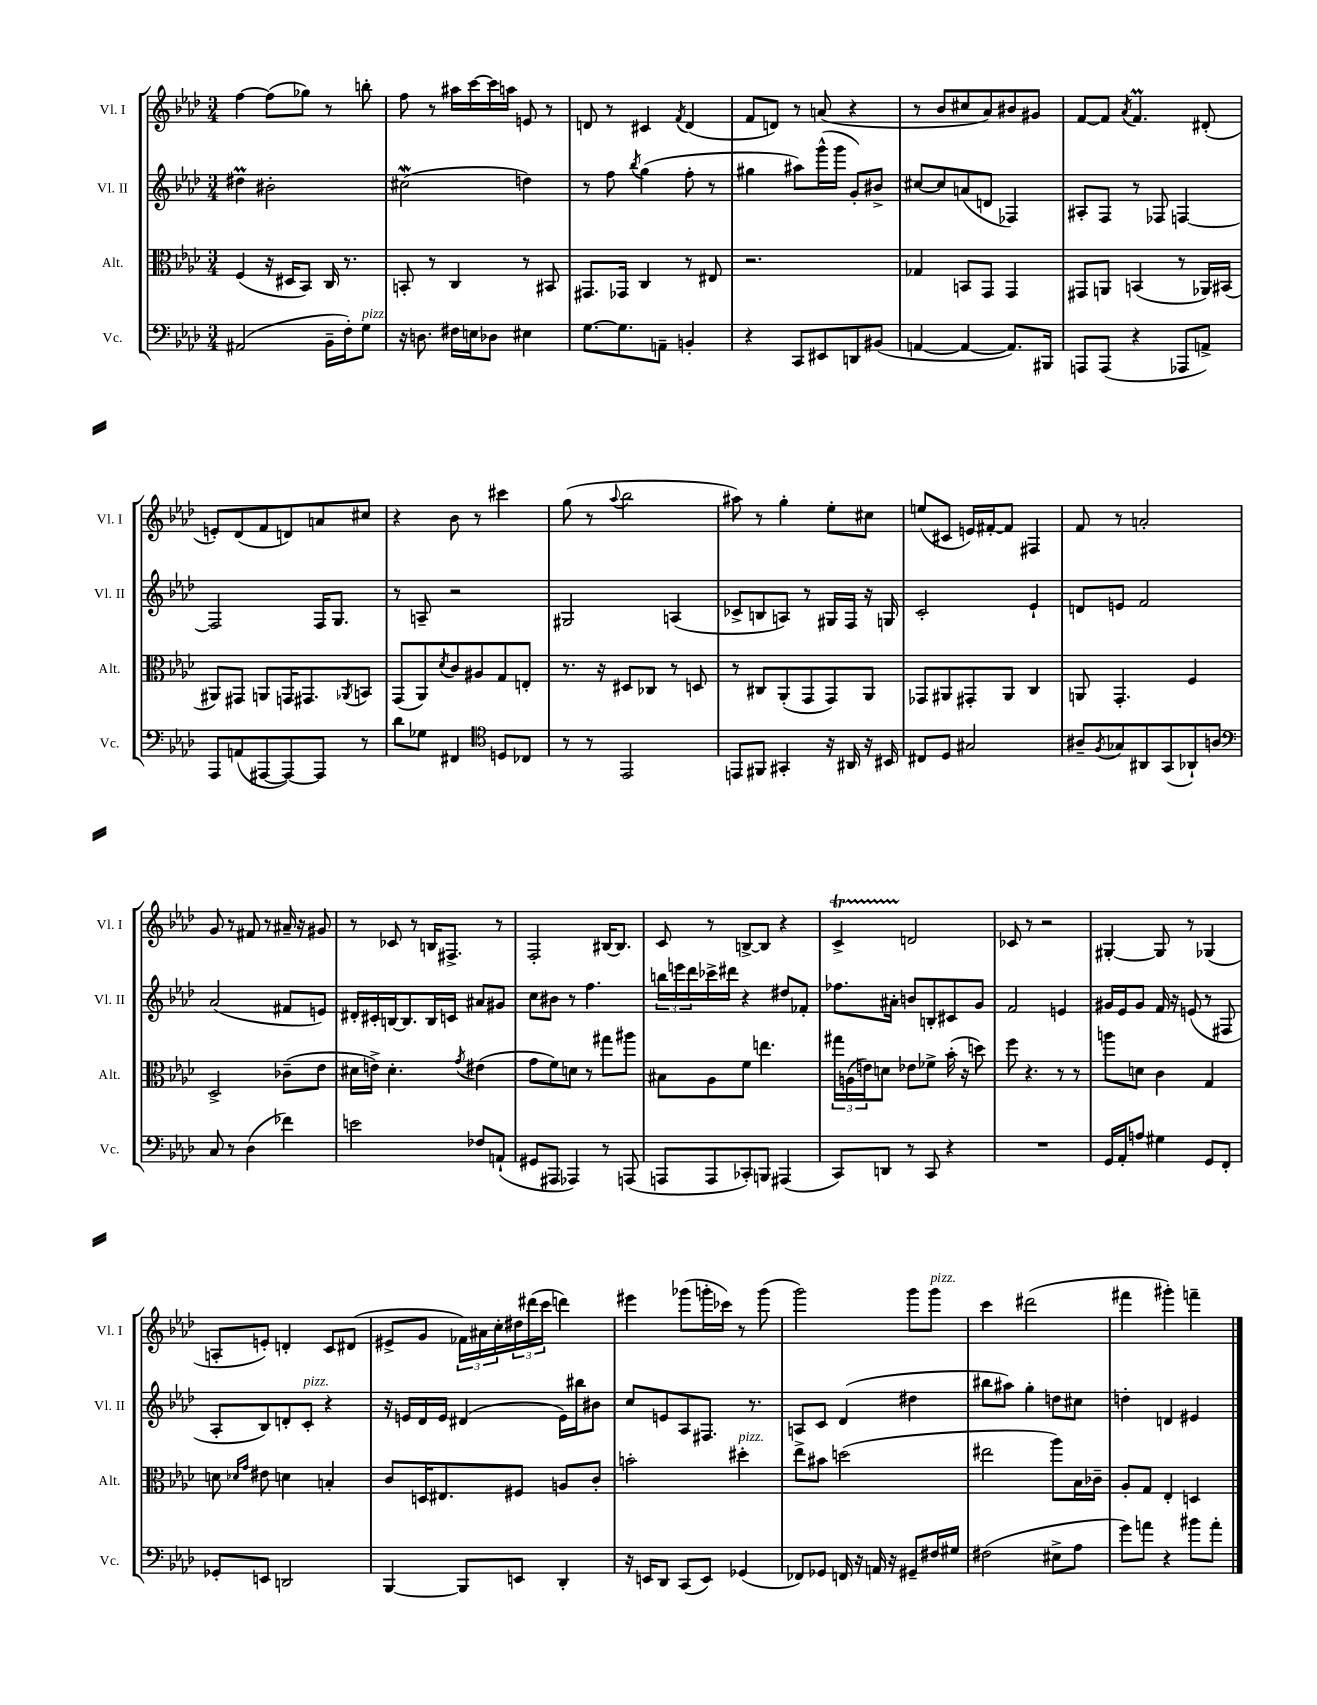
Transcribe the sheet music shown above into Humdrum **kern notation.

**kern	**kern	**kern	**kern
*staff4	*staff3	*staff2	*staff1
*clefF4	*clefC3	*clefG2	*clefG2
*k[b-e-a-d-]	*k[b-e-a-d-]	*k[b-e-a-d-]	*k[b-e-a-d-]
*M3/4	*M3/4	*M3/4	*M3/4
(2AA#/	(4F/	4dd#\	[4ff\
.	16r	2b#'\	(8ff\]L
.	16D#/LK	.	.
.	8BB-/J)	.	8gg-\J)
16BB-~\LL	16C/	.	8r
16F'\J)	8.r	.	.
8G\J	.	.	8bb'\
=	=	=	=
16r	8BB'/	(2cc#\	8ff\
8.D\	.	.	.
.	8r	.	8r
16F#\LL	4C/	.	16aa#\LL
16E\J	.	.	[16ccc\
8D-\J	.	.	16ccc\]
.	.	.	16aa\JJ
4E#\	8r	4dd\)	8e/
.	8BB#/	.	8r
=	=	=	=
[8.G\L	8.GG#/L	8r	8d/
.	.	8ff\	8r
8.G\]	16GG-/Jk	.	.
.	.	8qbb-/	.
.	4C/	(4gg\	4c#/
8AA~\J	.	.	.
.	.	.	8qf/
4BB'/	8r	8ff'\	(4d/
.	8E#/	8r	.
=	=	=	=
4r	2.r	4gg#\	8f/L
.	.	.	8d/J)
8CC/L	.	8aa#\L)	8r
8EE#/	.	(16ggg^^\L	(8a/
.	.	16ggg\JJ	.
8DD/	.	8g'/L)	4r
(8BB#/J	.	8b#^/J	.
=	=	=	=
[4AA/	4G-/	[8cc#/L	8r
.	.	8cc#/]	8b-/L
4AA/_	8BB/L	(8a/	8cc#/
.	8GG/J	8d/J	8a-/)
8.AA/]L)	4GG/	4F-/)	8b#/
.	.	.	8g#/J
16BBB#/Jk	.	.	.
=	=	=	=
8AAA/L	8GG#/L	8A#'/L	[8f/L
(8AAA/J	8AA/J	8F/J	8f/]J
.	.	.	8qa-/
4r	(4BB/	8r	4.f/
.	.	8F-/	.
8AAA-/L	8r	[4F/	.
8AA^/J)	16AA-/LL)	.	(8d#'/
.	(16BB#/JJ	.	.
=	=	=	=
8AAA-/L	8AA#/L)	2F/]	8e'/L)
(8AA/	8GG#/J	.	(8d-/
[8AAA#/	8AA/L	.	8f/
8AAA#/_)	16GG/K	.	8d/)
.	8.GG#/	.	.
8AAA#/]J	.	16F/LK	8a/
.	.	8.G/J	.
.	8qAA-/	.	.
8r	8BB/J	.	8cc#/J
=	=	=	=
8d-\L	(8GG/L	8r	4r
8G-\J	8AA-/)	8A~/	.
.	8qd-/	.	.
4FF#/	8c/	2r	8b-\
.	8A#/	.	8r
*clefC4	*	*	*
8D/L	8G/	.	4ccc#\
8C-/J	8E'/J	.	.
=	=	=	=
8r	8.r	2G#/	(8gg\
8r	.	.	8r
.	16r	.	.
.	.	.	8qqaa-/
2EE-/	8D#/L	.	2bb-\
.	8C-/J	.	.
.	8r	(4A/	.
.	8D/	.	.
=	=	=	=
8EE/L	8r	8c-^/L	8aa#\)
8FF#/J	8C#/L	8B/	8r
4GG#'/	(8AA-'/	8A/J)	4gg'\
.	8GG/	8r	.
16r	8GG/)	16G#/LL	8ee-'\L
16AA#/	.	16F/JJ	.
16r	8AA-/J	16r	8cc#\J
16BB#/	.	16G/	.
=	=	=	=
8C#/L	8GG-/L	2c'/	(8ee/L
8D-/J	8AA#/	.	8c#/J
2G#/	8GG#'/	.	16e/LL)
.	.	.	[16f#'/J
.	8AA#/J	.	8f#/]J
.	4C/	4e-`/	4F#/
=	=	=	=
8A#~/L	8AA/	8d/L	8f/
8qF/	.	.	.
8G-/	4.GG'/	8e/J	8r
8AA#/	.	2f/	2a'/
(8GG/	.	.	.
8AA-`/)	4F/	.	.
8A/J	.	.	.
=	=	=	=
*clefF4	*	*	*
8C/	2D-^/	(2a-/	8g/
8r	.	.	8r
(4D-\	.	.	8f#/
.	.	.	8r
4f-\)	(8c-~\L	8f#/L	16a#~/
.	.	.	16r
.	8e-\J	8e/J)	8g#/
=	=	=	=
2e\	16d#\LL	16d#'/LL	8r
.	16e^\JJ)	16c#'/	.
.	4.d#'\	[16B/J	8c-/
.	.	8.B/]	.
.	.	.	8r
.	.	16B/L	16B/LK
.	.	16c/JJ	8.F#^/J
.	8qg/	.	.
8F-/L	(4e#\	8a#/L	.
(8AA`/J	.	8g#/J	8r
=	=	=	=
8GG#/L	8g\L	8cc\L	2F'/
8AAA#/J	8f\)	8b#\J	.
4AAA-/)	8d\J	8r	.
.	8r	4.ff\	.
8r	8gg#\L	.	[16B#/LK
.	.	.	8.B#/]J
(8AAA/	8aa#\J	.	.
=	=	=	=
8AAA/L	8B#\L	24bb\LL	8c/
.	.	24eee\	.
.	.	24ddd-\	.
8AAA/	8A-\	16ccc-^\	8r
.	.	16ddd#\JJ	.
8CC-'/)	8f\J	4r	[8B^/L
8BBB/J	4.ee\	.	8B/]J
(4AAA#/	.	8dd#/L	4r
.	.	8f-'/J	.
=	=	=	=
8CC/L)	24gg#\LL	8.ff-\L	4c^/
.	(24A\	.	.
.	24e\J)	.	.
8DD/J	8d\J	.	.
.	.	16a#'\Jk	.
8r	8e-\L	8b/L	2d/
8CC/	8f-^\J	8B'/	.
4r	(16b-'\	8c#/	.
.	16r	.	.
.	8dd\)	8g/J	.
=	=	=	=
2.r	8ff\	2f/	8c-/
.	4.r	.	8r
.	.	.	2r
.	8r	4e/	.
.	8r	.	.
=	=	=	=
16GG/LL	8aa\L	16g#/LL	[4G#'/
16AA-'/J	.	16e-/J	.
8A/J	8d\J	8g#/J	.
4G#\	4c\	16f/	8G#/]
.	.	16r	.
.	.	(8e/	8r
8GG/L	4G/	8r	(4G-/
8FF'/J	.	8F#/	.
=	=	=	=
8GG-'/L	8d\	8A-'/L	8A'/L
.	16qqd-/LL	.	.
.	16qqg/JJ	.	.
8EE/J	8e#\	8B-/)	8e'/J)
2DD/	4d\	8d'/	4d'/
.	.	8c'/J	.
.	4B'/	4r	8c/L
.	.	.	(8d#/J
=	=	=	=
[4BBB-/	8c/L	16r	8e#^/L
.	.	16e/LL	.
.	16D/K	16d-/	8g/J
.	8.E#/	16e/JJ	.
8BBB-/]L	.	(4d#/	24f-\LL)
.	.	.	24a#\
.	.	.	24cc'\
8EE/J	8F#/J	.	24dd#\
.	.	.	(24ddd#\
.	.	.	24ccc\JJ
4DD-'/	8A/L	16e\LL)	4ddd\)
.	.	16bb#\J	.
.	8c'/J	8b#\J	.
=	=	=	=
16r	2b'\	8cc/L	4eee#\
16EE/LK	.	.	.
8DD-/J	.	8e/	.
(8CC/L	.	8A-/	(8ggg-\L
8EE/J)	.	8.F#/J	16ggg'\L
.	.	.	16ccc-\JJ)
(4GG-/	4dd#'\	.	8r
.	.	8.r	.
.	.	.	(8ggg\
=	=	=	=
8FF-/L)	8ee-^\L	8A/L	2ggg\)
8GG-/J	8b#\J	8c/J	.
16FF/	(2dd\	(4d-/	.
16r	.	.	.
16AA/	.	.	.
16r	.	.	.
8GG#~/L	.	4dd#\	8ggg\L
16F#/L	.	.	8ggg\J
16G#/JJ	.	.	.
=	=	=	=
(2F#\	2ee#\	8bb#\L	4ccc\
.	.	8aa#\J)	.
.	.	4gg'\	(2ddd#\
8E#^\L	8aa-\L)	8dd\L	.
8A-\J	16B-\L	8cc#\J	.
.	16c-~\JJ	.	.
=	=	=	=
8g\L)	8A-'/L	4dd'\	4fff#\
8a\J	8G/J	.	.
4r	4E-'/	4d/	4ggg#'\)
8b#\L	4D/	4e#/	4fff~\
8a'\J	.	.	.
==	==	==	==
*-	*-	*-	*-
